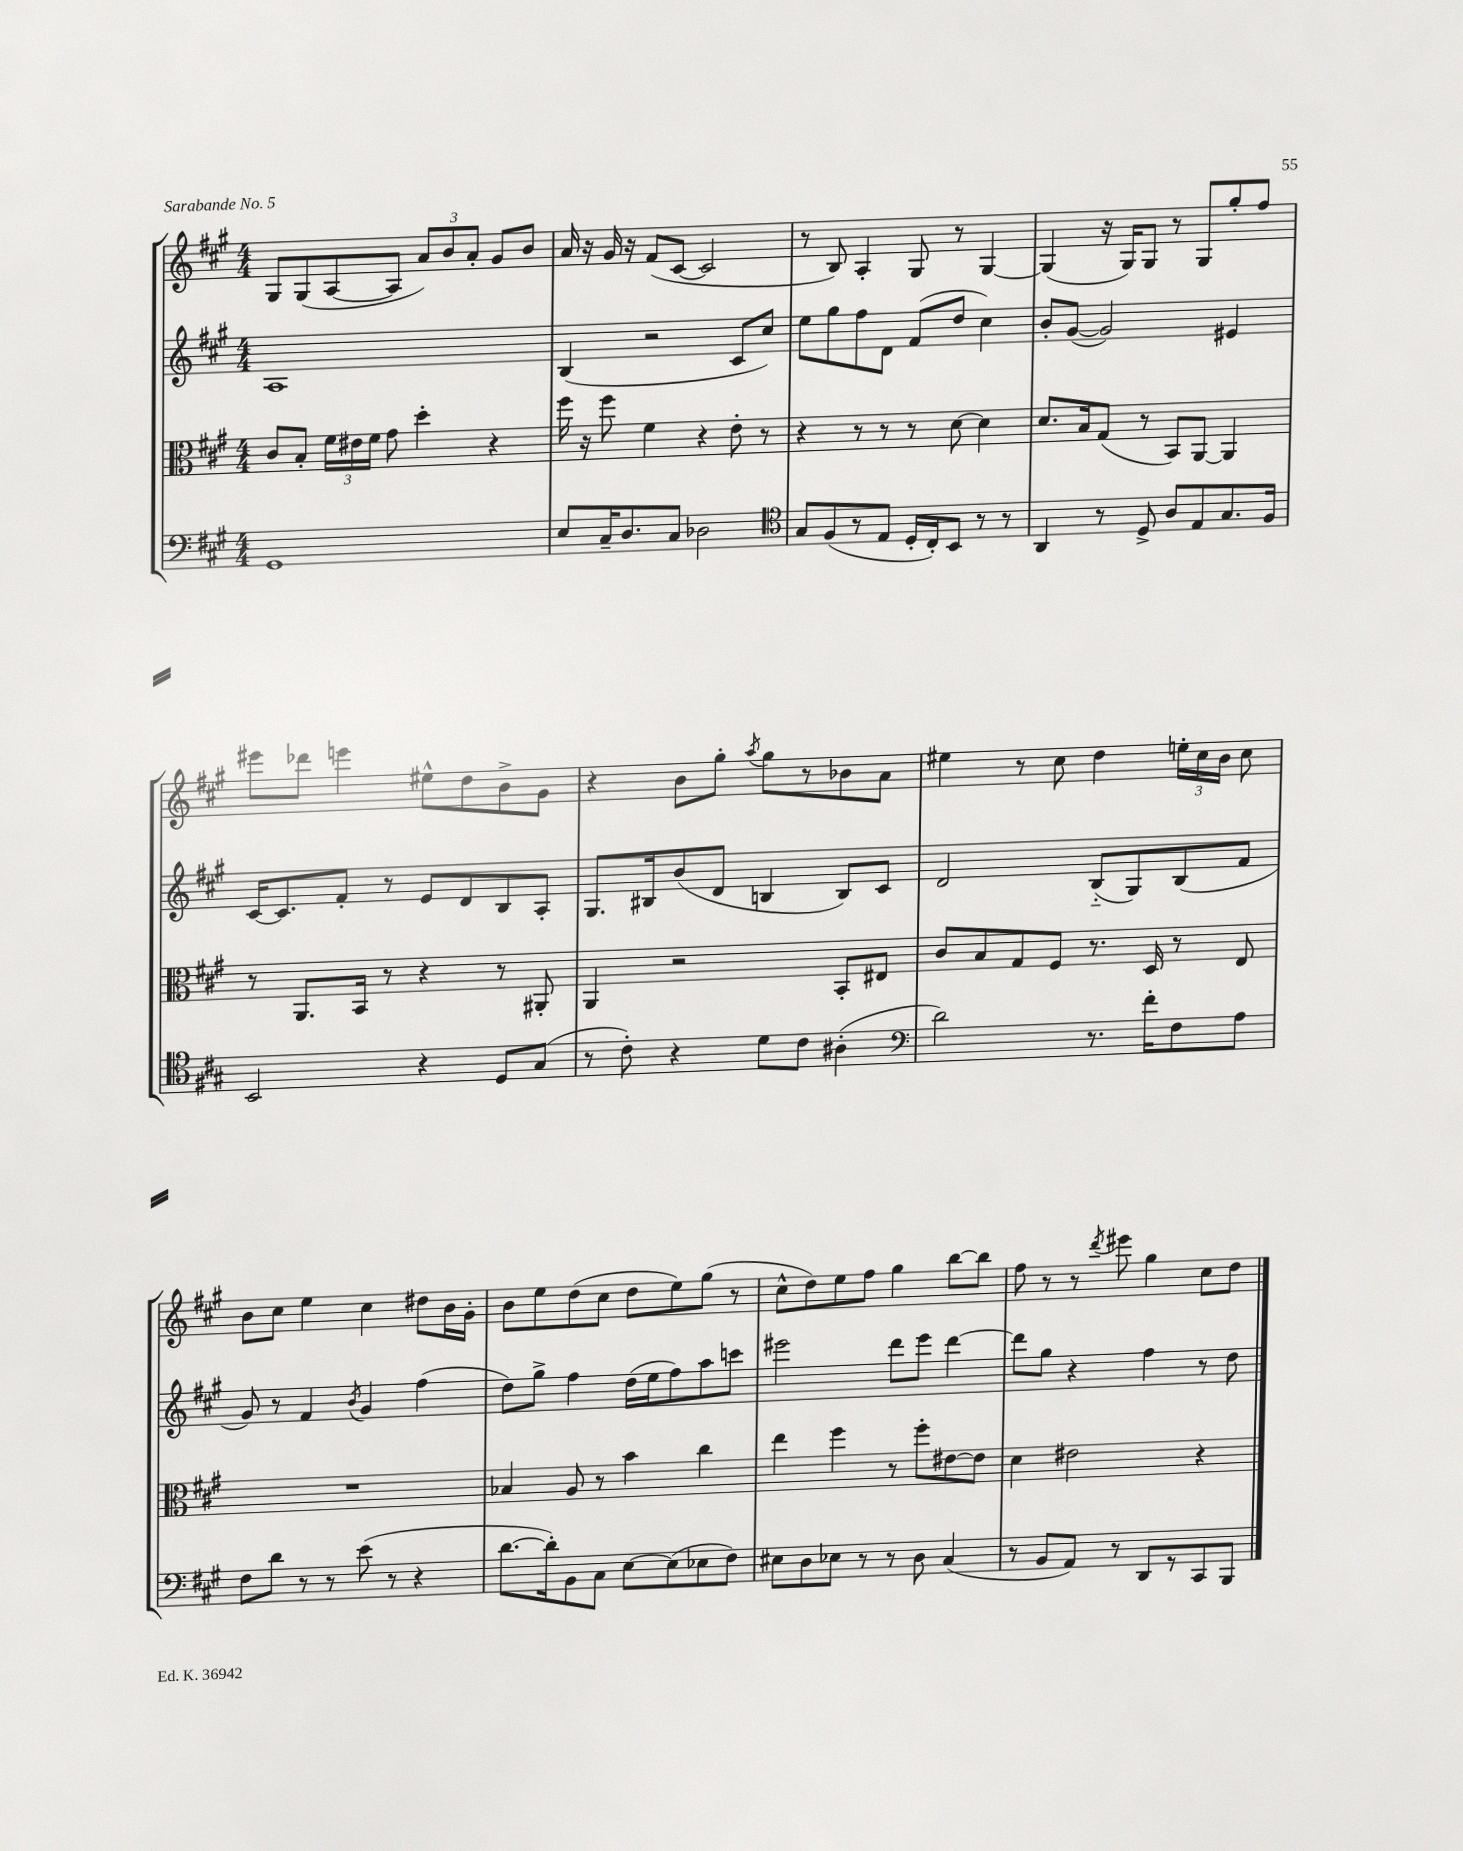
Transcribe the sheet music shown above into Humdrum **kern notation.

**kern	**kern	**kern	**kern
*staff4	*staff3	*staff2	*staff1
*clefF4	*clefC3	*clefG2	*clefG2
*k[f#c#g#]	*k[f#c#g#]	*k[f#c#g#]	*k[f#c#g#]
*M4/4	*M4/4	*M4/4	*M4/4
1GG#	8c#	1A	8G#
.	8B'	.	(8G#
.	24f#	.	[8A
.	24e#	.	.
.	24f#	.	.
.	8g#	.	8A]
.	4dd'	.	12a)
.	.	.	12b
.	.	.	12a'
.	4r	.	8g#
.	.	.	8b
=	=	=	=
8E	16ff#	(4B	16a
.	16r	.	16r
16C#~	8ff#	.	16g#
8.D	.	.	16r
.	4f#	2r	(8f#
8C#	.	.	[8c#
2D-	4r	.	2c#]
.	8e'	8c#	.
.	8r	8cc#)	.
=	=	=	=
*clefC4	*	*	*
8G#	4r	8ee	8r
(8F#	.	8gg#	8B)
8r	8r	8ff#	4A'
8E	8r	8d	.
16D'	8r	(8f#	8G#
16C#')	.	.	.
8BB	[8d	8dd	8r
8r	4d]	4cc#)	[4G#
8r	.	.	.
=	=	=	=
4AA	8.d	8b'	(4G#]
.	.	([8g#	.
.	16B	.	.
8r	(8G#	2g#])	16r
.	.	.	16G#)
8D^	8r	.	8G#
8A	8BB)	.	8r
8E	[8AA	.	8G#
8.G#	4AA]	4e#	8gg#'
.	.	.	8ff#
16F#	.	.	.
=	=	=	=
2BB	8r	[16c#	8eee#
.	.	8.c#]	.
.	8.AA	.	8ddd-
.	.	8f#'	4eee
.	16BB	.	.
.	8r	8r	.
4r	4r	8e	8ee#^^
.	.	8d	8dd
8D	8r	8B	8b^
(8G#	8AA#'	8A'	8g#
=	=	=	=
8r	4AA	8.G#	4r
8c#')	.	.	.
.	.	16B#	.
4r	2r	(8b	8b
.	.	8d	8gg#'
.	.	.	8qaa
8d	.	4B	8gg#
8c#	.	.	8r
(4A#'	8BB'	8B)	8b-
.	8E#	8c#	8a
=	=	=	=
*clefF4	*	*	*
2d)	8c#	2d	4ee#
.	8B	.	.
.	8G#	.	8r
.	8F#	.	8cc#
8.r	8.r	(8B'~	4dd
.	.	8G#)	.
16f#'	16D	.	.
8F#	8r	(8B	24ee'
.	.	.	24cc#
.	.	.	24b
8A	8E	8f#	8cc#
=	=	=	=
8F#	1r	8g#)	8b
8d	.	8r	8cc#
8r	.	4f#	4ee
8r	.	.	.
.	.	8qb	.
(8e	.	4g#	4cc#
8r	.	.	.
4r	.	(4ff#	8dd#
.	.	.	16b
.	.	.	16g#'
=	=	=	=
[8.d	4B-	8dd)	8b
.	.	8gg#^	8ee
16d'])	.	.	.
8BB	8A	4ff#	(8dd
8C#	8r	.	8cc#
[8E	4b	(16dd	8dd
.	.	16ee	.
(8E]	.	8ff#)	8ee)
8E-	4cc#	8aa	(8gg#
8F#)	.	8ccc	8r
=	=	=	=
8E#	4ee	2eee#	8cc#^^
8D	.	.	8dd)
8E-	4ff#	.	8ee
8r	.	.	8ff#
8r	8r	8ddd	4gg#
8D	8ff#'	8eee#	.
(4C#	[8e#	[4ddd	[8bb
.	8e#]	.	8bb]
=	=	=	=
8r	4d	8ddd]	8ff#
8BB	.	8gg#	8r
8AA)	2e#	4r	8r
.	.	.	8qddd
8r	.	.	8eee#
8DD	.	4ff#	4gg#
8r	.	.	.
8CC#	4r	8r	8cc#
8BBB	.	8dd	8dd
==	==	==	==
*-	*-	*-	*-
